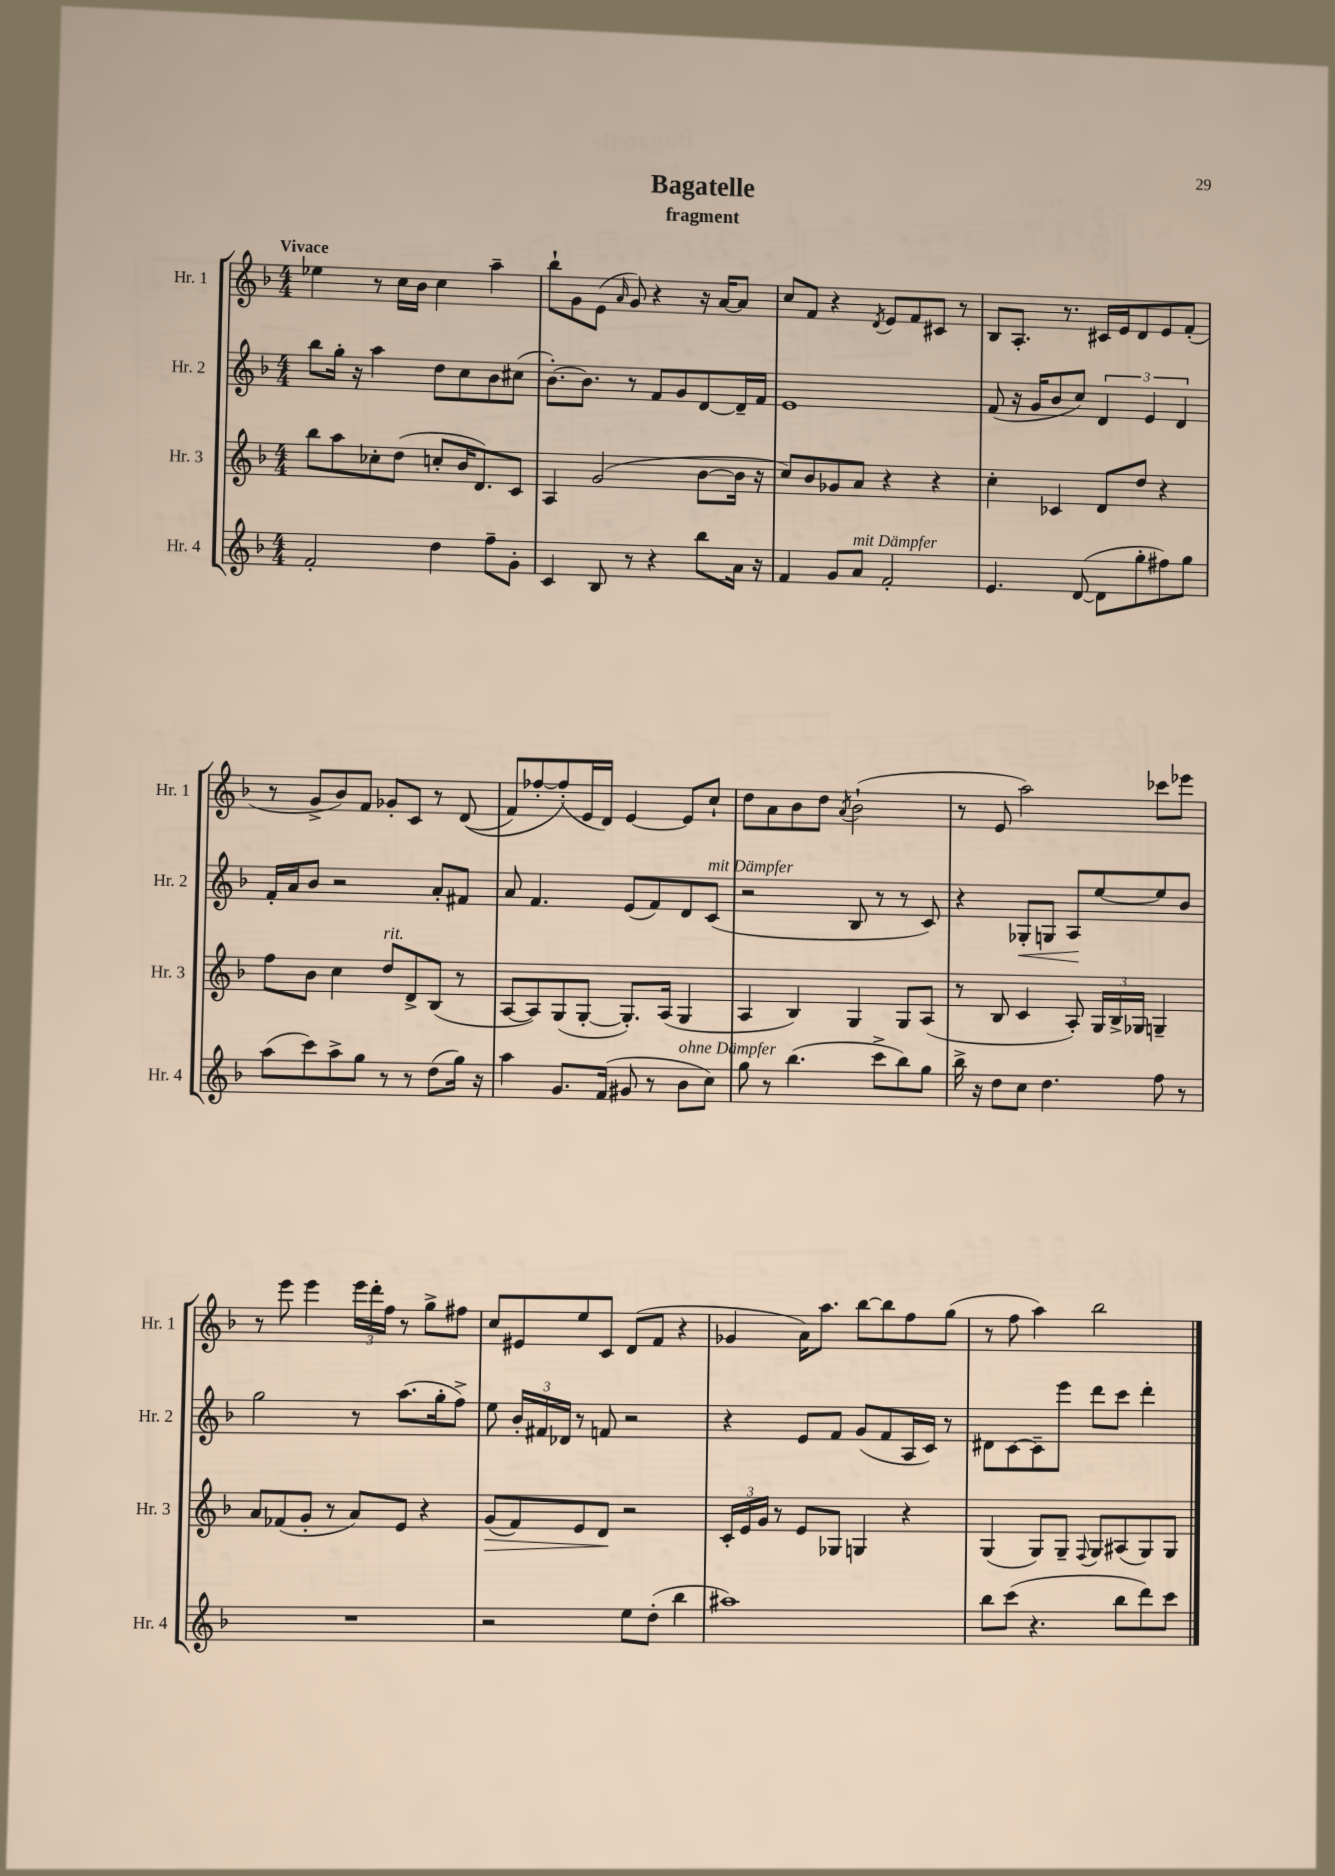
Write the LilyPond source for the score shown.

\header { title = "Bagatelle" subtitle = "fragment" }
<<
\new StaffGroup <<
\new Staff = "s0" \with { instrumentName = "Hr. 1" shortInstrumentName = "Hr. 1" } {
    \clef treble \key f \major \numericTimeSignature \time 4/4 \tempo "Vivace"
    \autoBeamOff ees''4 r8 c''16[ bes'16] c''4 a''4-- |
    bes''8[-! g'8 e'8]( \grace { a'16 } g'8) r4 r16 a'16[~ a'8] |
    c''8[ f'8] r4 \acciaccatura { d'8 } e'8[ f'8 cis'8] r8 |
    bes8[ a8.]-. r8. cis'16[ e'16 d'8 e'8 f'8]-.( |
    r8 g'8[-> bes'8) f'8] ges'8[-. c'8] r8 d'8(\( |
    f'8[) fes''8~-. fes''8-.(\) e'16 d'16]) e'4~ e'8[ c''8]-! |
    d''8[ a'8 bes'8 d''8] \acciaccatura { a'8 } bes'2-!( |
    r8 e'8 a''2) ces'''8[ ees'''8] |
    r8 e'''8 e'''4 \tuplet 3/2 { e'''16[ d'''16-. f''16] } r8 g''8[-> fis''8] |
    c''8[ eis'8 e''8 c'8] d'8[( f'8] r4 |
    ges'4 a'16[) a''8.] bes''8[~ bes''8 f''8 g''8]( |
    r8 f''8 a''4) bes''2 \bar "|." |
}
\new Staff = "s1" \with { instrumentName = "Hr. 2" shortInstrumentName = "Hr. 2" } {
    \clef treble \key f \major \numericTimeSignature \time 4/4
    \autoBeamOff bes''8[ g''16]-. r16 a''4 d''8[ c''8 bes'8 cis''8]( |
    bes'8.[~-.) bes'8.] r8 f'8[ g'8 d'8~ d'16-- f'16] |
    e'1 |
    f'8( r16 g'16[ bes'8 c''8]) \tuplet 3/2 { d'4 e'4 d'4 } |
    f'16[-. a'16 bes'8] r2 a'8[-. fis'8] |
    a'8 f'4. e'8[( f'8) d'8 c'8]^\markup { \italic "mit Dämpfer" }( |
    r2 bes8 r8 r8 c'8) |
    r4 ges8[-.\< g8] a8[\! e''8~ e''8 bes'8] |
    g''2 r8 a''8.[( g''16-. f''8]->) |
    e''8 \tuplet 3/2 { bes'16[-. fis'16 des'16] } r8 f'8 r2 |
    r4 e'8[ f'8] g'8[( f'8 a16 c'16]) r8 |
    dis'8[ c'8~ c'8-- e'''8] d'''8[ c'''8] d'''4-. \bar "|." |
}
\new Staff = "s2" \with { instrumentName = "Hr. 3" shortInstrumentName = "Hr. 3" } {
    \clef treble \key f \major \numericTimeSignature \time 4/4
    \autoBeamOff bes''8[ a''8 ces''8-. d''8]( c''8[-. bes'16 d'8.) c'8] |
    a4 g'2( bes'8[~ bes'16] r16 |
    c''8[) bes'8 ges'8 a'8] r4 r4 |
    c''4-. ces'4 d'8[ d''8] r4 |
    f''8[ bes'8] c''4 d''8[^\markup { \italic "rit." } d'8-> bes8]( r8 |
    a8[~ a8) g8( g8]~-. g8.[-.) a16]( g4 |
    a4 bes4) g4 g8[ a8]( |
    r8 bes8 c'4 a8-.) \tuplet 3/2 { g16[ bes16-> ges16] } g4-- |
    a'8[ fes'8( g'8]-. r8 a'8[) e'8] r4 |
    g'8[\>( f'8) e'8 d'8]\! r2 |
    \tuplet 3/2 { c'16[-. e'16 g'16] } r8 e'8[ ges8] g4 r4 |
    g4( g8[) g8]-- \appoggiatura { f8 } g8[ ais8( g8) g8] \bar "|." |
}
\new Staff = "s3" \with { instrumentName = "Hr. 4" shortInstrumentName = "Hr. 4" } {
    \clef treble \key f \major \numericTimeSignature \time 4/4
    \autoBeamOff f'2-. d''4 f''8[-- g'8]-. |
    c'4 bes8 r8 r4 bes''8[ a'16] r16 |
    f'4 g'8[ a'8]^\markup { \italic "mit Dämpfer" } f'2-. |
    e'4. d'8~( d'8[ g''8-. fis''8) g''8] |
    a''8[( c'''8) a''8-> g''8] r8 r8 d''8[( g''16]) r16 |
    a''4 g'8.[ f'16]( gis'8 r8 bes'8[^\markup { \italic "ohne Dämpfer" } c''8]) |
    g''8 r8 bes''4.( c'''8[-> bes''8) g''8] |
    bes''16-> r16 d''8[ c''8] d''4. f''8 r8 |
    R1 |
    r2 e''8[ d''8]-.( bes''4 |
    ais''1) |
    bes''8[ c'''8]( r4. bes''8[ d'''8) c'''8] \bar "|." |
}
>>
>>
\layout { \context { \Score \remove "Bar_number_engraver" } }
